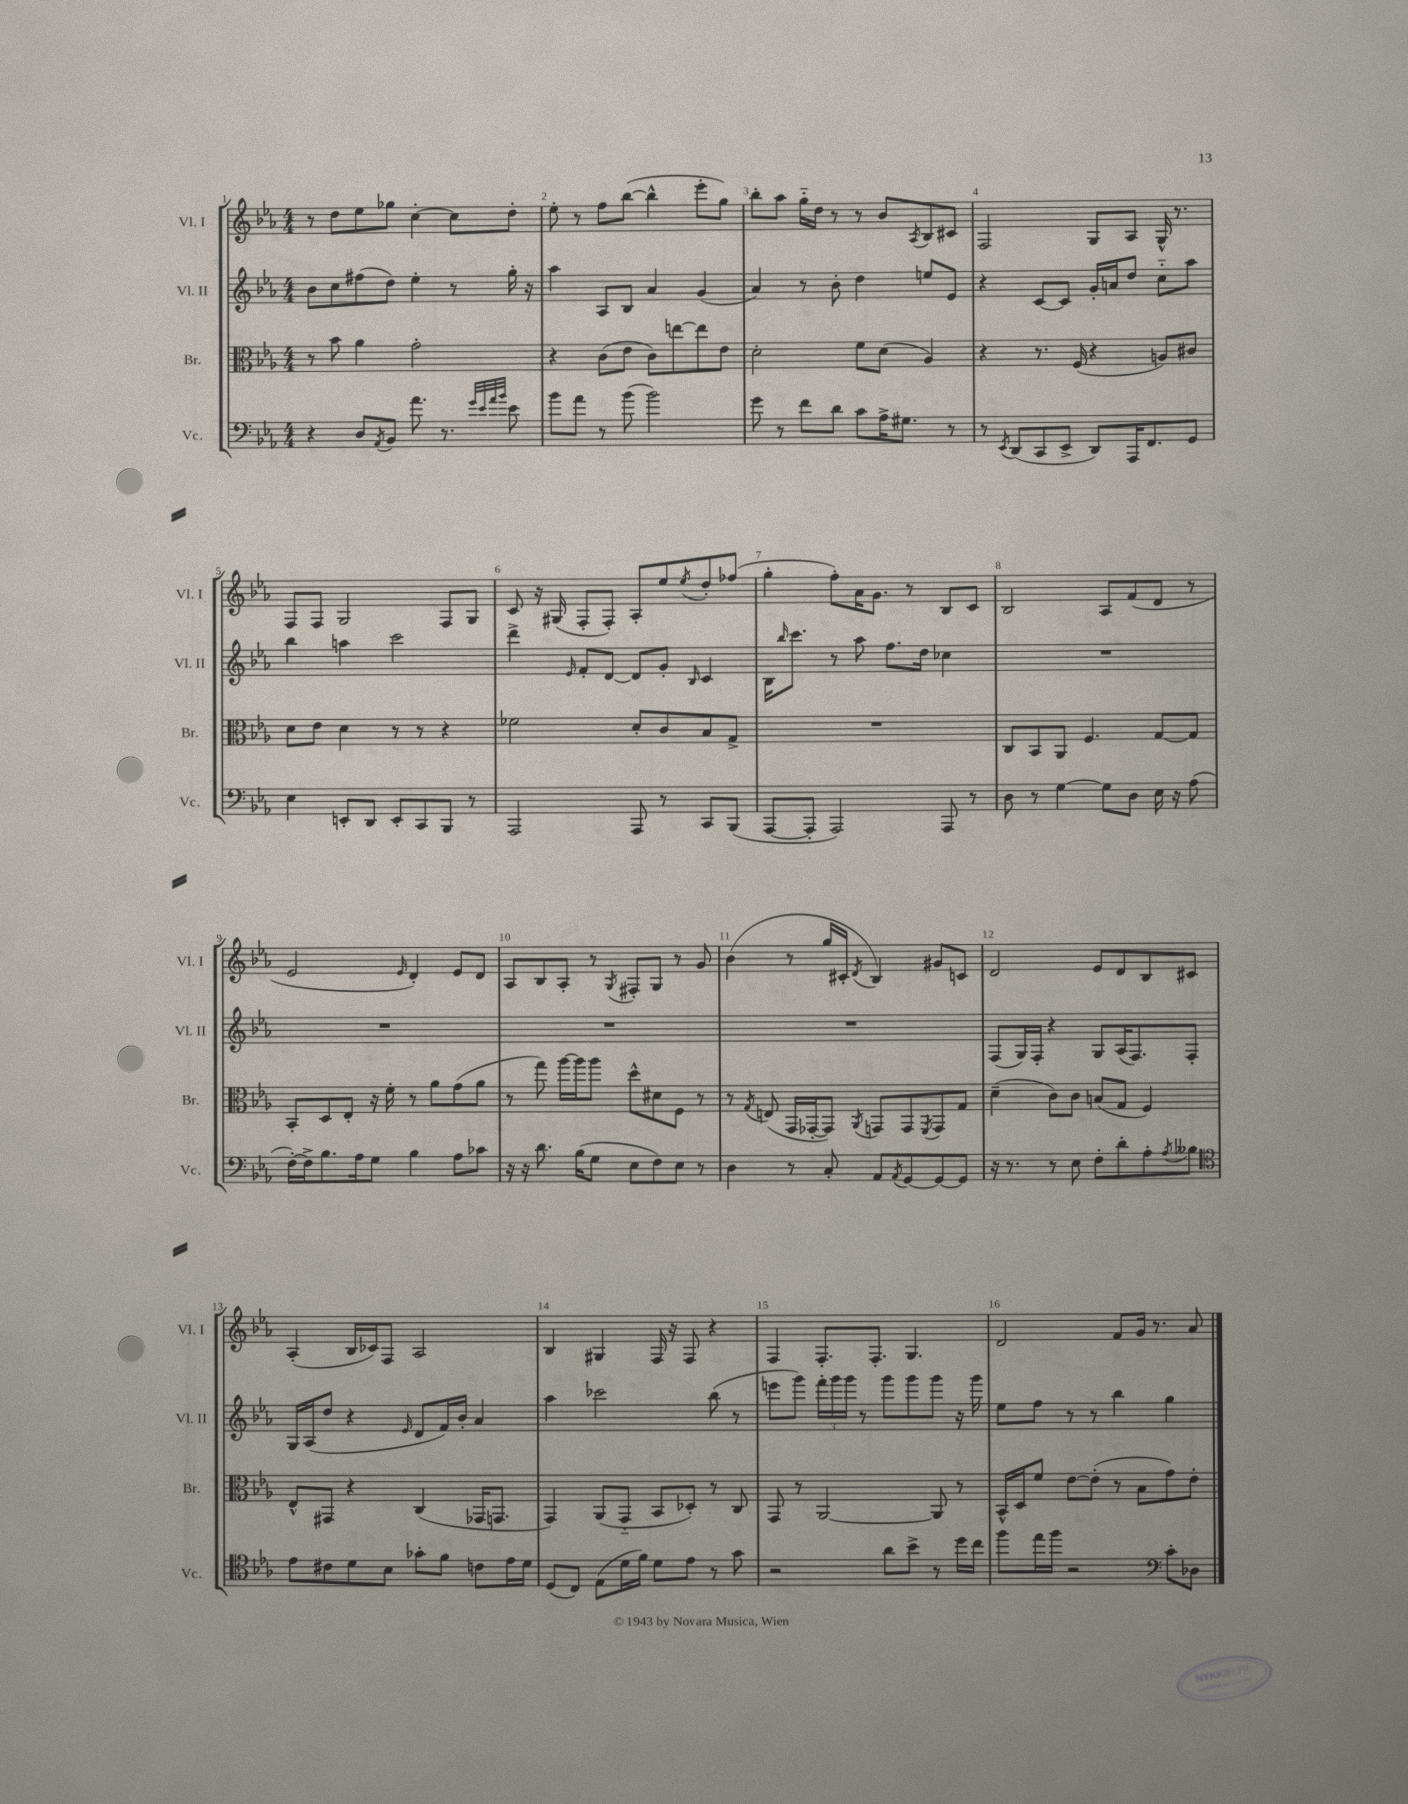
<<
\new StaffGroup <<
\new Staff = "s0" \with { instrumentName = "Vl. I" shortInstrumentName = "Vl. I" } {
    \clef treble \key ees \major \numericTimeSignature \time 4/4
    r8 d''8 ees''8 ges''8 c''4~-. c''8 d''8-. |
    ees''8-. r8 f''8 bes''8~( bes''4-^ ees'''8-. g''8) |
    bes''8-. aes''8 g''16-_ d''16 r8 r8 bes'8 \acciaccatura { aes8 } bes8 cis'8 |
    f2 g8 aes8 g16-^ r8. |
    f8 f8 g2 f8 g8 |
    c'8 r16 gis16( f8-. f8-.) aes8-. ees''8 \acciaccatura { ees''8 } d''8-. fes''8( |
    g''4-. f''8-.) aes'16 g'8. r8 bes8 c'8 |
    bes2 aes8 f'8( d'8 r8 |
    ees'2 \grace { ees'16 } d'4-.) ees'8 d'8 |
    aes8 bes8 aes8-. r8 \acciaccatura { g8 } fis8-. g8 r8 g'8 |
    bes'4( r8 g''16 cis'16-. \acciaccatura { d'8 } bes4) gis'8 c'8 |
    d'2 ees'8 d'8 bes8 cis'8 |
    aes4-.( bes16 ces'16) f8 aes2 |
    bes4 gis4 f16 r16 f8 r4 |
    f4 f8.-. f8.-. g4. |
    d'2 f'8 g'16 r8. aes'8 \bar "|." |
}
\new Staff = "s1" \with { instrumentName = "Vl. II" shortInstrumentName = "Vl. II" } {
    \clef treble \key ees \major \numericTimeSignature \time 4/4
    bes'8 c''8 fis''8( d''8) ees''4-. r8 g''16-. r16 |
    aes''4 aes8 bes8 aes'4 g'4( |
    aes'4) r8 bes'8-. d''4 e''8 ees'8 |
    r4 c'8~ c'8 g'16-. a'16 d''8 c''8-_ aes''8 |
    bes''4 a''4 c'''2 |
    d'''4-> \grace { ees'16 } f'8-. d'8~ d'8 g'8-. \grace { bes16 } c'4 |
    bes16 \grace { bes''16 } c'''8. r8 aes''8 f''8. d''16 ces''4 |
    R1 |
    R1 |
    R1 |
    R1 |
    f8( g16) f16-. r4 g8 aes16( f8.) f8-. |
    g16 aes16( d''8 r4 \grace { ees'16 } d'8 f'16) bes'16-. aes'4 |
    aes''4 ces'''2 bes''8( r8 |
    e'''8 g'''8) \tuplet 3/2 { f'''16-. g'''16 g'''16 } r8 g'''8 g'''8 g'''8 r16 g'''16 |
    ees''8 f''8 r8 r8 bes''4 g''4 \bar "|." |
}
\new Staff = "s2" \with { instrumentName = "Br." shortInstrumentName = "Br." } {
    \clef alto \key ees \major \numericTimeSignature \time 4/4
    r8 bes'8 aes'4 g'2-. |
    r4 c'8( ees'8 c'8) e''8~ e''8 ees'8 |
    d'2-. f'8 d'8( aes4) |
    r4 r8. f16( r4 a8) cis'8 |
    d'8 ees'8 d'4 r8 r8 r4 |
    fes'2 d'8-. c'8 bes8 g8-> |
    R1 |
    c8 bes,8 aes,8 f4. g8~ g8 |
    bes,8-. d8 ees8-. r16 f'16-. r8 aes'8 g'8( aes'8 |
    r8 g''8) aes''16~ aes''16 aes''8 d''8-^ dis'8 f8 r8 |
    r8 \acciaccatura { g8 } e8( g,16 ges,16~-. ges,8) \acciaccatura { aes,8 } g,8 g,8 \acciaccatura { f,8 } g,8 g8 |
    d'4--( c'8) c'8 b8( g8 f4) |
    ees8-^ gis,8 r4 c4( ges,16 g,8. |
    g,4) aes,8( g,8-_ bes,8 des8-.) r8 c8 |
    g,8 r8 aes,2~ aes,8 r8 |
    bes,16-^ d16 f'8 ees'8~ ees'8-.( r8 bes8 g'8) ees'8-. \bar "|." |
}
\new Staff = "s3" \with { instrumentName = "Vc." shortInstrumentName = "Vc." } {
    \clef bass \key ees \major \numericTimeSignature \time 4/4
    r4 d8 \acciaccatura { aes,8 } bes,8 aes'8. r8. \grace { g'32 ees'32 aes'32 bes'32 } ees'8 |
    bes'8 aes'8 r8 bes'8( bes'2) |
    g'8 r8 f'8 d'8 c'8 aes16-> gis8. r8 |
    r8 \acciaccatura { ees,8 } d,8( c,8 ees,8-> d,8) aes,,16 f,8. g,8 |
    ees4 e,8-. d,8 e,8-. c,8 bes,,8 r8 |
    aes,,2 aes,,8 r8 c,8 bes,,8( |
    aes,,8~ aes,,8-. aes,,2) aes,,8 r8 |
    d8 r8 g4~ g8 d8 ees16 r16 aes8( |
    f16~-.) f16-> bes8. aes16 g8 bes4 aes8 ces'8 |
    r16 r16 d'8. bes16( g8 ees8 f8) ees8 r8 |
    d4 r8 c8-. aes,8 \acciaccatura { aes,8 } g,8~ g,8~ g,8 |
    r16 r8. r8 ees8 f8-. d'8-. aes8-. \acciaccatura { aes8 } beses8 |
    \clef tenor ees'8 cis'8 d'8 bes8 ges'8-. f'8 c'8 ees'16 d'16 |
    d8( c8) ees8( d'16 f'16) d'8 ees'8 r8 g'8 |
    r2 aes'8 bes'8-> r8 d''16 c''16 |
    f''8 ees''16 f''16 r2 \clef bass c'8-. des8 \bar "|." |
}
>>
>>
\layout { \context { \Score \override BarNumber.break-visibility = ##(#f #t #t) barNumberVisibility = #all-bar-numbers-visible } }
